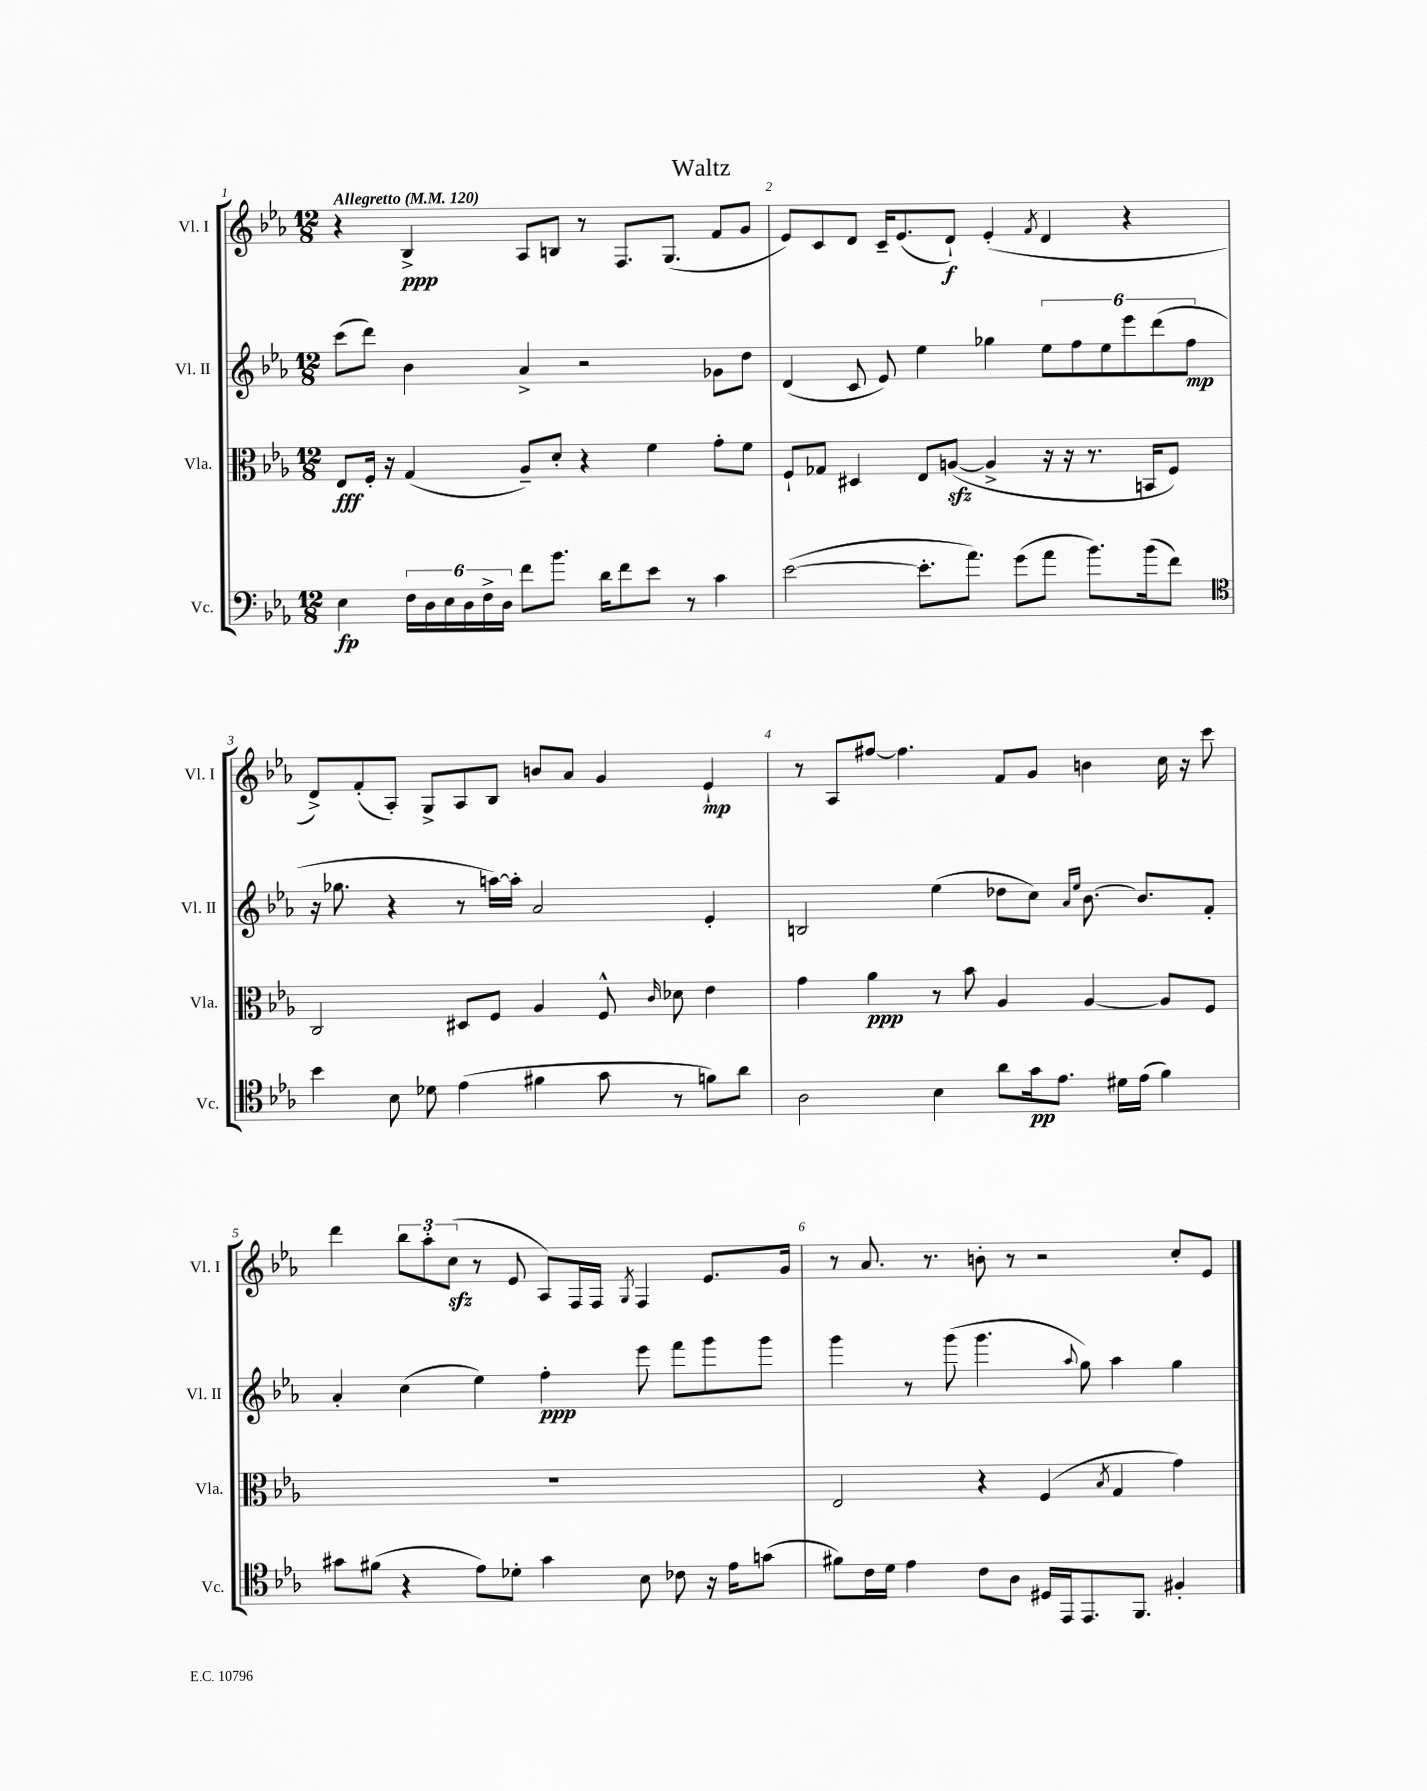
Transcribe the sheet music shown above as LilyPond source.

\header { title = "Waltz" }
<<
\new StaffGroup <<
\new Staff = "s0" \with { instrumentName = "Vl. I" shortInstrumentName = "Vl. I" } {
    \clef treble \key ees \major \numericTimeSignature \time 12/8 \tempo "Allegretto" 4 = 120
    \autoBeamOff r4 bes4->\ppp aes8[ b8] r8 f8.[ g8.]( f'8[ g'8] |
    ees'8[) c'8 d'8] c'16[-- ees'8.( d'8]-!\f) ees'4-.( \acciaccatura { f'8 } d'4 r4 |
    d'8[->) f'8-.( aes8]-.) g8[-> aes8 bes8] b'8[ aes'8] g'4 ees'4-!\mp |
    r8 aes8[ fis''8]~ fis''4. f'8[ g'8] b'4 c''16 r16 c'''8 |
    d'''4 \tuplet 3/2 { bes''8[ aes''8-. c''8]\sfz( } r8 ees'8 aes8[) f16 f16] \acciaccatura { g8 } f4 ees'8.[ g'16] |
    r8 aes'8. r8. b'8-. r8 r2 c''8[-. ees'8] \bar "|." |
}
\new Staff = "s1" \with { instrumentName = "Vl. II" shortInstrumentName = "Vl. II" } {
    \clef treble \key ees \major \numericTimeSignature \time 12/8
    \autoBeamOff c'''8[( d'''8]) bes'4 aes'4-> r2 ges'8[ d''8] |
    d'4( c'8 ees'8) ees''4 ges''4 \tuplet 6/4 { ees''8[ f''8 ees''8 ees'''8 d'''8( f''8]\mp } |
    r16 ges''8. r4 r8 a''16[~) a''16]-. aes'2 ees'4-. |
    b2 ees''4( des''8[ c''8]) \grace { aes'16[ ees''16] } bes'8.~ bes'8.[ f'8]-. |
    aes'4-. c''4( ees''4) f''4-.\ppp ees'''8 f'''8[ g'''8 g'''8] |
    g'''4 r8 g'''8( g'''4. \appoggiatura { aes''8 } g''8) aes''4 g''4 \bar "|." |
}
\new Staff = "s2" \with { instrumentName = "Vla." shortInstrumentName = "Vla." } {
    \clef alto \key ees \major \numericTimeSignature \time 12/8
    \autoBeamOff ees8[\fff f16]-. r16 g4( aes8[--) d'8]-. r4 f'4 g'8[-. f'8] |
    f8[-! ges8] dis4 ees8[ a8]~\sfz( a4-> r16 r16 r8. b,16[ f8]) |
    c2 dis8[ f8] aes4 f8-^ \grace { c'16 } des'8 ees'4 |
    g'4 aes'4\ppp r8 bes'8 aes4 aes4~ aes8[ f8] |
    R1. |
    ees2 r4 f4( \acciaccatura { bes8 } g4 g'4) \bar "|." |
}
\new Staff = "s3" \with { instrumentName = "Vc." shortInstrumentName = "Vc." } {
    \clef bass \key ees \major \numericTimeSignature \time 12/8
    \autoBeamOff ees4\fp \tuplet 6/4 { f16[ d16 ees16 d16 f16-> d16] } f'8[ bes'8.] d'16[ f'8 ees'8] r8 c'4 |
    ees'2~( ees'8.[-. aes'8.]) g'8[( aes'8] bes'8.[) bes'16( f'8]) |
    \clef tenor bes'4 bes8 des'8 ees'4( fis'4 g'8 r8 f'8[) aes'8] |
    aes2 bes4 aes'8[ g'16\pp ees'8.] dis'16[ ees'16]( f'4) |
    gis'8[ fis'8]( r4 ees'8[) des'8]-. gis'4 bes8 ces'8 r16 ees'16[ g'8]( |
    fis'8[) c'16 d'16] ees'4 c'8[ aes8] dis16[ ees,16 ees,8. f,8.] fis4-. \bar "|." |
}
>>
>>
\layout { \context { \Score \override BarNumber.break-visibility = ##(#f #t #t) barNumberVisibility = #all-bar-numbers-visible } }
